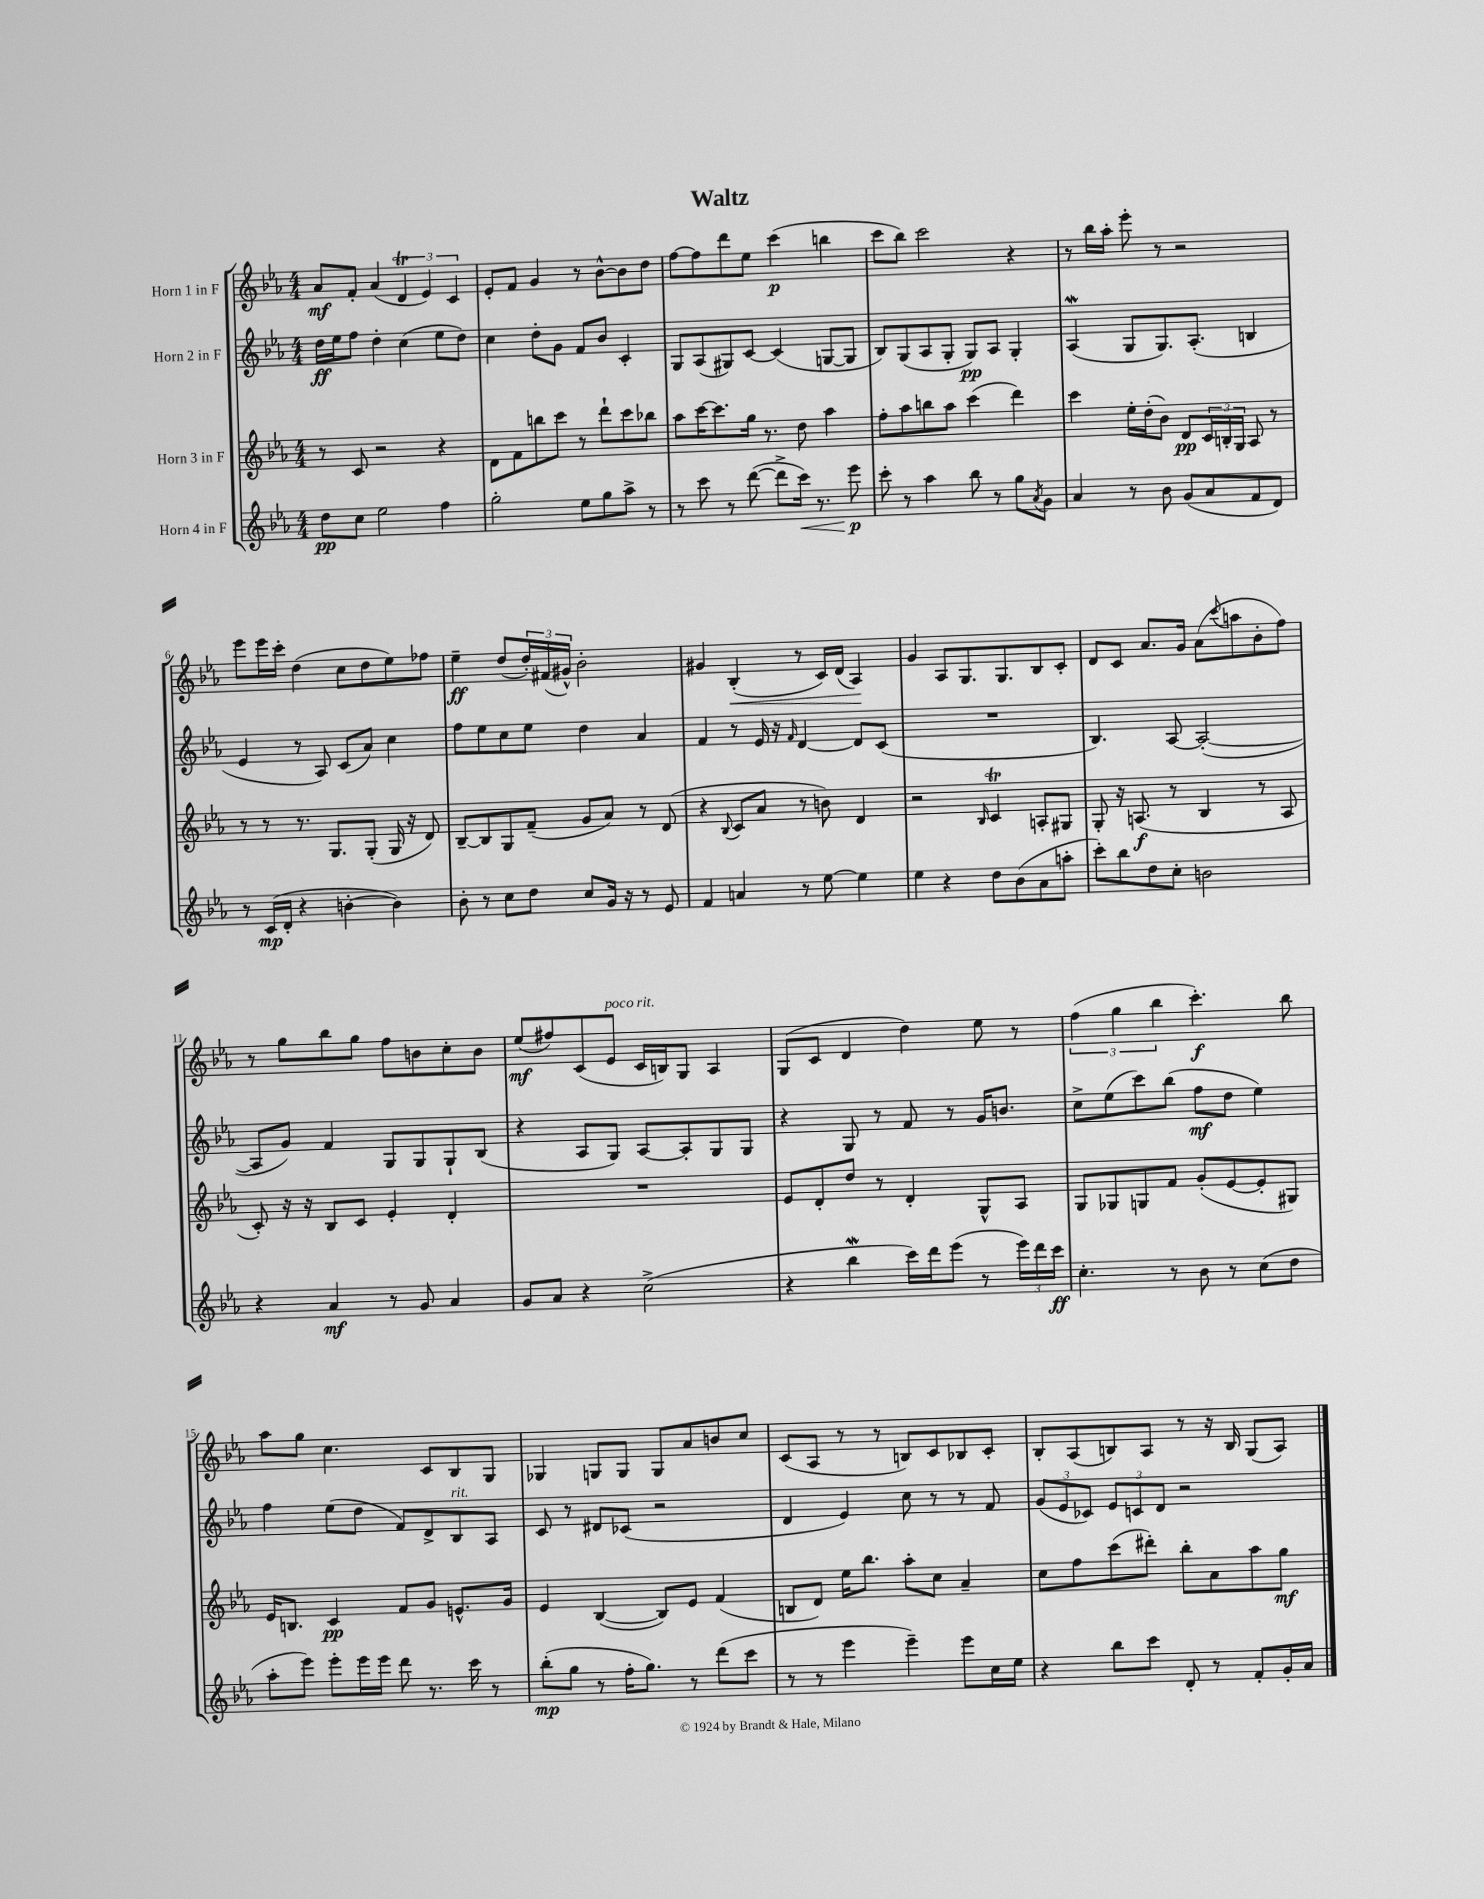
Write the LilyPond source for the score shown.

\header { title = "Waltz" }
<<
\new StaffGroup <<
\new Staff = "s0" \with { instrumentName = "Horn 1 in F" } {
    \clef treble \key ees \major \numericTimeSignature \time 4/4
    aes'8\mf f'8-. aes'4( \tuplet 3/2 { d'4\trill ees'4) c'4 } |
    ees'8-. f'8 g'4 r8 bes'8~-^ bes'8 d''8 |
    f''8~ f''8 d'''8 ees''8 c'''4\p( b''4 |
    c'''8 bes''8) c'''2 r4 |
    r8 bes''16 aes''16-. ees'''8-. r8 r2 |
    ees'''8 ees'''16 c'''16-. d''4( c''8 d''8 ees''8) fes''8 |
    ees''4--\ff d''8( \tuplet 3/2 { d''16-.) fis'16( gis'16-^) } bes'2-. |
    gis'4 bes4-.\<( r8 c'16) d'16( aes4\!) |
    g'4 aes8 g8. g8. bes8 c'8-. |
    d'8 c'8 aes'8. g'16 aes'8( \appoggiatura { c'''8 } a''8 bes'8-. f''8) |
    r8 g''8 bes''8 g''8 f''8 b'8 c''8-. b'8 |
    ees''8\mf( fis''8) c'8( ees'8^\markup { \italic "poco rit." } c'16 b16) g8 aes4 |
    g8( c'8 d'4 d''4) ees''8 r8 |
    \tuplet 3/2 { f''4( g''4 bes''4 } c'''4.-.\f) bes''8 |
    aes''8 g''8 c''4. c'8 bes8 g8 |
    ges4 g8 g8 g8 aes'8 b'8 c''8 |
    c'8( aes8 r8 r8 b8) c'8 bes8 c'8-. |
    bes8-. aes8( b8) aes8 r8 r16 b16 g8( aes8) \bar "|." |
}
\new Staff = "s1" \with { instrumentName = "Horn 2 in F" } {
    \clef treble \key ees \major \numericTimeSignature \time 4/4
    d''16\ff ees''16 f''8 d''4-. c''4( ees''8 d''8) |
    c''4 d''8-. g'8 f'8 bes'8 c'4-. |
    g8 aes8( gis8) c'8~ c'4( g8~ g8 |
    bes8) g8( aes8 g8-. g8\pp) aes8 g4-. |
    aes4\mordent( g8 g8.) aes8.-.( b4 |
    ees'4 r8 aes8) c'8( aes'8) c''4 |
    f''8 ees''8 c''8 ees''8 d''4 aes'4 |
    f'4 r8 ees'16 r16 \grace { f'16 } d'4~ d'8 c'8( |
    R1 |
    bes4.) aes8~ aes2~-.( |
    aes8 g'8) f'4 g8 g8 g8-! bes8( |
    r4 aes8 g8) aes8~ aes8-. g8 g8 |
    r4 g8 r8 f'8 r8 g'16 b'8. |
    c''8-> ees''8( c'''8) bes''8( f''8\mf d''8 ees''4) |
    f''4 ees''8( d''8 f'8) d'8-> bes8^\markup { \italic "rit." } aes8 |
    c'8 r8 dis'8 ces'8( r2 |
    d'4 ees'4) c''8 r8 r8 f'8 |
    \tuplet 3/2 { g'8( ees'8 ces'8) } \tuplet 3/2 { ees'8 c'8 d'8 } r2 \bar "|." |
}
\new Staff = "s2" \with { instrumentName = "Horn 3 in F" } {
    \clef treble \key ees \major \numericTimeSignature \time 4/4
    r8 c'8 r2 r4 |
    d'8 f'8 b''8 c'''8 r8 d'''8-! c'''8 bes''8 |
    aes''8 c'''16~ c'''8. g''16 r8. d''8 aes''4 |
    f''8-. aes''8 b''8 aes''8 c'''4( d'''4) |
    c'''4 ees''16-. d''16-.( bes'8) d'8\pp \tuplet 3/2 { c'16 b16-. g16 } aes8 r8 |
    r8 r8 r8. g8. g8-.( g16 r16 d'8) |
    bes8~-- bes8 g8 f'8--( g'8 aes'8) r8 d'8( |
    r4 \appoggiatura { bes8 } c'8 aes'8 r8 b'8) d'4 |
    r2 \grace { bes16 } c'4\trill a8-. gis8 |
    g8-. r16 a8.\f( r8 bes4 r8 a8 |
    c'8-.) r16 r16 bes8 c'8 ees'4-. d'4-. |
    R1 |
    ees'8 d'8-. d''8 r8 d'4-. g8-^ aes8 |
    g8 ges8 g8 f'8 g'8-.( ees'8~ ees'8-. gis8) |
    ees'16 b8. c'4\pp f'8 g'8 e'8.-^ g'16 |
    ees'4 bes4~( bes8) ees'8 f'4( |
    b8 d'8) ees''16 bes''8. aes''8-. c''8 aes'4-- |
    c''8 f''8 c'''8( dis'''8-.) bes''8-. aes'8 aes''8 g''8\mf \bar "|." |
}
\new Staff = "s3" \with { instrumentName = "Horn 4 in F" } {
    \clef treble \key ees \major \numericTimeSignature \time 4/4
    d''8\pp c''8 ees''2 f''4 |
    g''2-. ees''8 g''8 aes''8-> r8 |
    r8 c'''8 r8 d'''8~( d'''8-> c'''16\<) r8. ees'''8\p\! |
    c'''8-. r8 aes''4 bes''8 r8 g''8 \acciaccatura { aes'8 } g'8 |
    aes'4 r8 bes'8 g'8( aes'8 f'8 d'8) |
    r8 c'16\mp( d'16-. r4 b'4~-. b'4) |
    bes'8-. r8 c''8 d''8 c''8 g'16 r16 r8 ees'8 |
    f'4 a'4 r8 ees''8~ ees''4 |
    ees''4 r4 d''8 bes'8( aes'8 a''8-. |
    c'''8-.) bes''8 d''8 c''8-. b'2 |
    r4 aes'4\mf r8 g'8 aes'4 |
    g'8 aes'8 r4 c''2->( |
    r4 bes''4\mordent c'''16) d'''16 ees'''8( r8 \tuplet 3/2 { ees'''16) d'''16 c'''16\ff } |
    c''4.-. r8 bes'8 r8 c''8( d''8 |
    aes''8-. ees'''8) ees'''8-. ees'''16 ees'''16 d'''8 r8. c'''16 r8 |
    bes''8-.\mp( g''8 r8 f''16-. g''8.) r8 d'''8( c'''8 |
    r8 r8 ees'''4 ees'''4--) ees'''8 c''16 ees''16 |
    r4 bes''8 c'''8 d'8-. r8 f'8-. g'16-. aes'16 \bar "|." |
}
>>
>>
